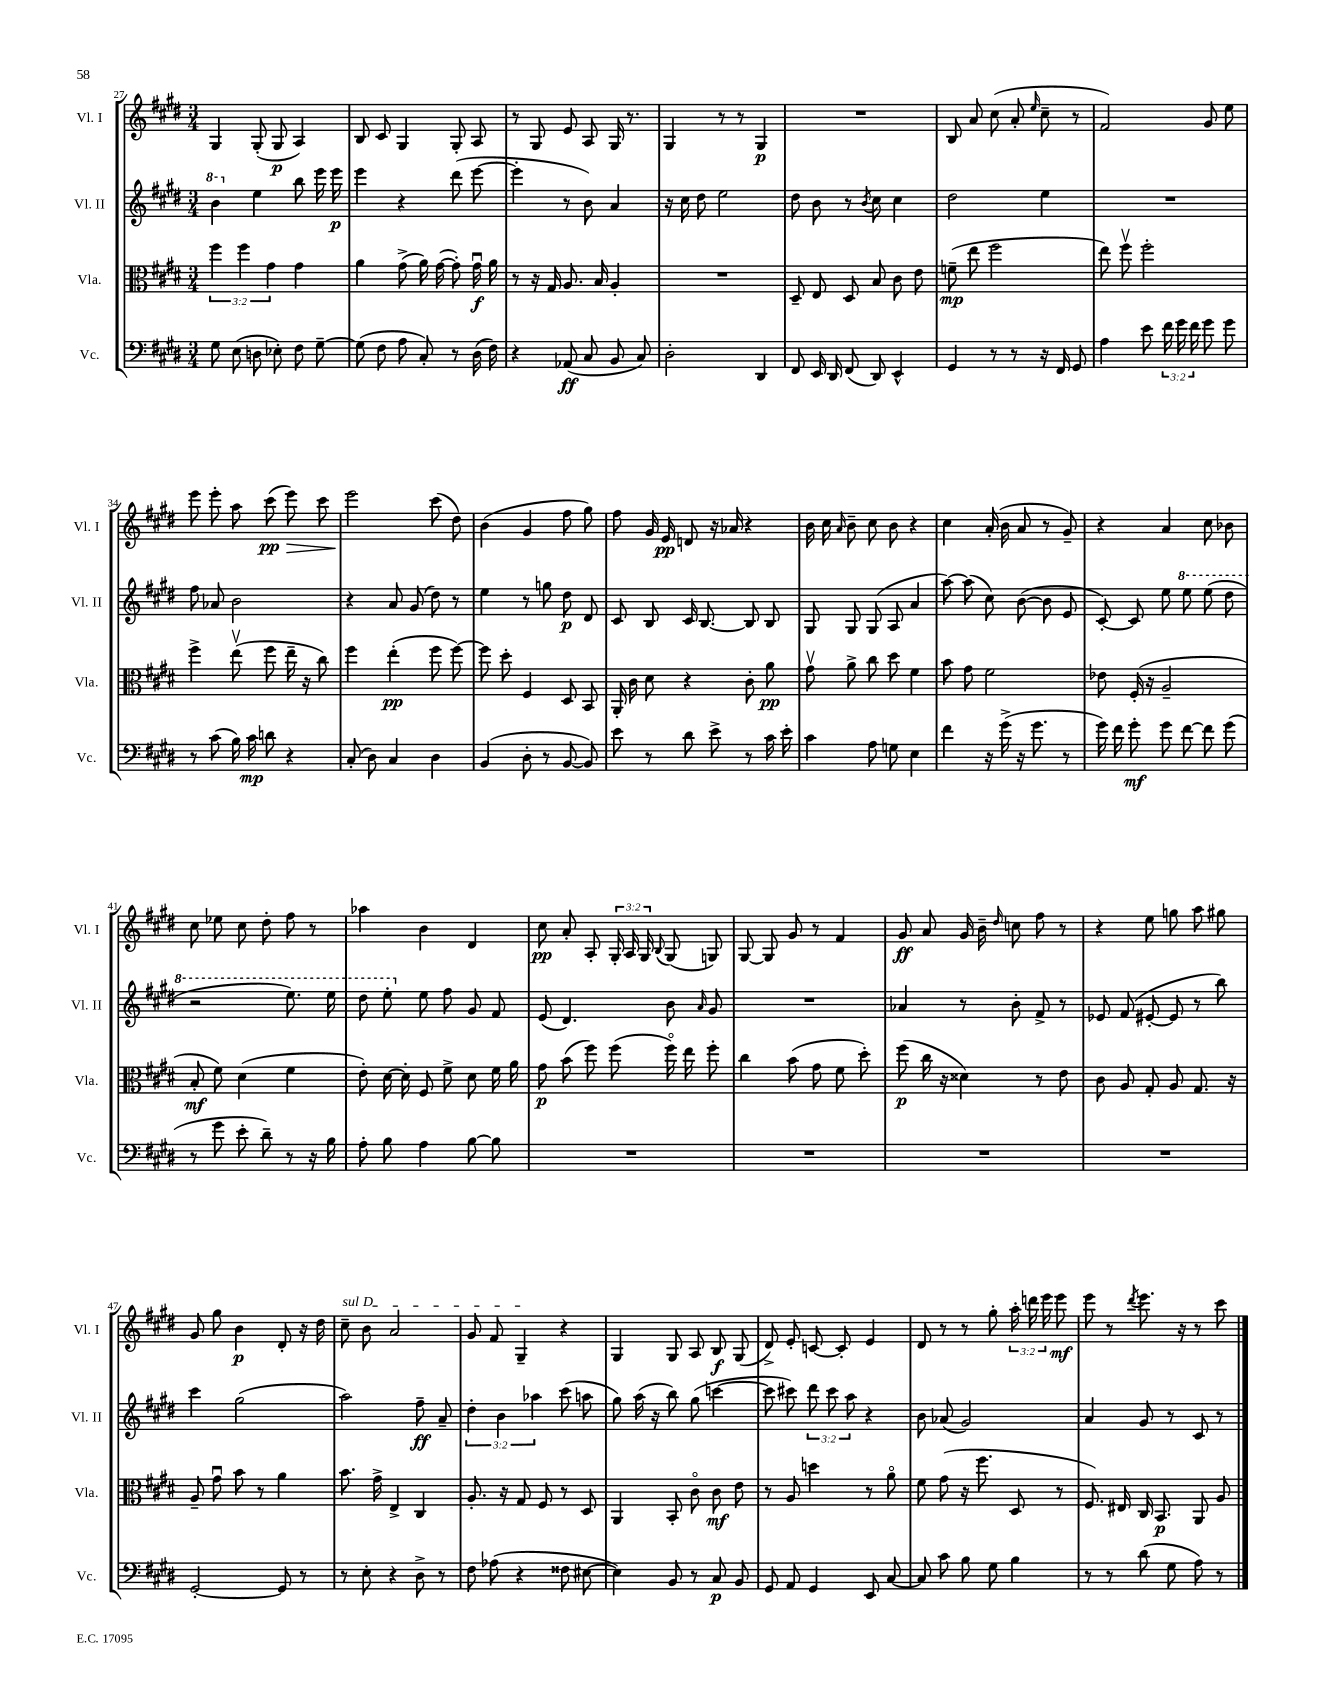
<<
\new StaffGroup <<
\new Staff = "s0" \with { instrumentName = "Vl. I" shortInstrumentName = "Vl. I" } {
    \clef treble \key e \major \numericTimeSignature \time 3/4 \override Staff.TupletNumber.text = #tuplet-number::calc-fraction-text
    \autoBeamOff gis4 gis8-.( gis8\p a4) |
    b8 cis'8 gis4 gis8-. a8 |
    r8 gis8 e'8 a8 gis16 r8. |
    gis4 r8 r8 gis4\p |
    R2. |
    b8 a'8 cis''8( a'8-. \grace { e''16 } cis''8-- r8 |
    fis'2) gis'8 e''8 |
    e'''8 e'''8-. a''8 cis'''8\pp( e'''8\>) cis'''8 |
    e'''2\! cis'''8( dis''8) |
    b'4( gis'4 fis''8 gis''8) |
    fis''8 gis'16 e'16\pp d'8 r16 aes'16 r4 |
    b'16 cis''16 \grace { a'16 } b'8-- cis''8 b'8 r4 |
    cis''4 a'16-.( b'16 a'8 r8 gis'8--) |
    r4 a'4 cis''8 bes'8 |
    cis''8 ees''8 cis''8 dis''8-. fis''8 r8 |
    aes''4 b'4 dis'4 |
    cis''8\pp a'8-. a8-. \tuplet 3/2 { gis16-. a16 gis16 } \appoggiatura { b8 } gis8( g8) |
    gis8~ gis8 gis'8 r8 fis'4 |
    gis'8\ff a'8 gis'16 b'16-- \grace { dis''16 } c''8 fis''8 r8 |
    r4 e''8 g''8 a''8 gis''8 |
    gis'8 gis''8 b'4\p dis'8-. r16 dis''16 |
    \once \override TextSpanner.bound-details.left.text = \markup { \italic "sul D" } cis''8--\startTextSpan b'8 a'2 |
    gis'8 fis'8 gis4--\stopTextSpan r4 |
    gis4 gis8 a8 b8\f gis8( |
    dis'8->) e'8-. c'8~ c'8-. e'4 |
    dis'8 r8 r8 gis''8-. \tuplet 3/2 { a''16-. d'''16 e'''16 } e'''8\mf |
    e'''8 r8 \acciaccatura { dis'''8 } e'''8. r16 r8 cis'''8 \bar "|." |
}
\new Staff = "s1" \with { instrumentName = "Vl. II" shortInstrumentName = "Vl. II" } {
    \clef treble \key e \major \numericTimeSignature \time 3/4 \override Staff.TupletNumber.text = #tuplet-number::calc-fraction-text
    \autoBeamOff \ottava #1 b''4 \ottava #0 e''4 b''8 e'''16 e'''16\p |
    e'''4 r4 dis'''8( e'''8~ |
    e'''4-. r8 b'8) a'4 |
    r16 cis''16 dis''8 e''2 |
    dis''8 b'8 r8 \acciaccatura { b'8 } cis''8 cis''4 |
    dis''2 e''4 |
    R2. |
    fis''8 aes'8 b'2 |
    r4 a'8 gis'8( dis''8) r8 |
    e''4 r8 g''8 dis''8\p dis'8 |
    cis'8 b8 cis'16 b8.~ b8 b8 |
    gis8 gis8 gis8( a8 a'4 |
    a''8~) a''8( cis''8) b'8~( b'8 e'8 |
    cis'8~-.) cis'8 e''8 \ottava #1 e'''8 e'''8( dis'''8 |
    r2 e'''8.) e'''16 |
    dis'''8 e'''8-. \ottava #0 e''8 fis''8 gis'8 fis'8 |
    e'8( dis'4.) b'8 \grace { a'16 } gis'8 |
    R2. |
    aes'4 r8 b'8-. fis'8-> r8 |
    ees'8 fis'8( eis'8~-. eis'8 r8 b''8) |
    cis'''4 gis''2( |
    a''2) fis''8--\ff a'8-- |
    \tuplet 3/2 { dis''4-. b'4 aes''4 } cis'''8( a''8 |
    gis''8) a''16( r16 b''8) gis''8( c'''4~ |
    c'''8 cis'''8) \tuplet 3/2 { dis'''8 cis'''8 a''8 } r4 |
    b'8 aes'8( gis'2) |
    a'4 gis'8 r8 cis'8 r8 \bar "|." |
}
\new Staff = "s2" \with { instrumentName = "Vla." shortInstrumentName = "Vla." } {
    \clef alto \key e \major \numericTimeSignature \time 3/4 \override Staff.TupletNumber.text = #tuplet-number::calc-fraction-text
    \autoBeamOff \tuplet 3/2 { fis''4 fis''4 gis'4 } gis'4 |
    a'4 gis'8->( a'16) gis'16~( gis'8-.) gis'16\downbow\f a'16 |
    r8 r16 gis16 a8. b16 a4-. |
    R2. |
    dis8-- e8 dis8 b8 cis'8 e'8 |
    f'8--\mp( e''8 fis''2 |
    e''8) fis''8\upbow fis''2-. |
    fis''4-> e''8\upbow( fis''8 e''16-- r16 cis''8) |
    fis''4 e''4-.\pp( fis''8 fis''8~) |
    fis''8 dis''8-. fis4 dis8 b,8 |
    a,16-. cis'16 dis'8 r4 cis'8-. a'8\pp |
    gis'8\upbow a'8-> cis''8 dis''8 fis'4 |
    b'8 gis'8 fis'2 |
    ees'8 fis16-.( r16 a2-- |
    b8-.\mf fis'8) dis'4( fis'4 |
    e'8-.) dis'16~ dis'16-. fis8 fis'8-> dis'8 fis'16 a'16 |
    gis'8\p b'8( fis''8) fis''8( fis''16\flageolet) e''16 fis''8-. |
    cis''4 b'8( gis'8 fis'8 dis''8-.) |
    fis''8\p( cis''16 r16 disis'4) r8 e'8 |
    cis'8 a8 gis8-. a8 gis8. r16 |
    a8-- gis'8\downbow b'8 r8 a'4 |
    b'8. gis'16-> e4-> cis4 |
    a8.-. r16 gis8 fis8 r8 dis8 |
    a,4 b,8-. cis'8\flageolet cis'8\mf e'8 |
    r8 a8 d''4 r8 a'8\flageolet |
    fis'8 gis'8( r16 fis''8. dis8 r8 |
    fis8.) eis16 cis16 b,8.\p a,8 a8 \bar "|." |
}
\new Staff = "s3" \with { instrumentName = "Vc." shortInstrumentName = "Vc." } {
    \clef bass \key e \major \numericTimeSignature \time 3/4 \override Staff.TupletNumber.text = #tuplet-number::calc-fraction-text
    \autoBeamOff gis8 e8( d8 ees8-.) fis8 gis8~-- |
    gis8( fis8 a8 cis8-.) r8 dis16( fis16) |
    r4 aes,8\ff( cis8 b,8 cis8) |
    dis2-. dis,4 |
    fis,8 e,16 dis,16 fis,8( dis,8) e,4-^ |
    gis,4 r8 r8 r16 fis,16 gis,8 |
    a4 e'8 \tuplet 3/2 { fis'16 gis'16 fis'16 } gis'8 gis'8 |
    r8 cis'8( b16) cis'16\mp d'8 r4 |
    cis8-.( dis8) cis4 dis4 |
    b,4( dis8-. r8 b,8~ b,8) |
    e'8 r8 dis'8 e'8-> r8 cis'16 e'16-. |
    cis'4 a8 g8 e4 |
    fis'4 r16 gis'16->( r16 gis'8. r8 |
    gis'16) fis'16 gis'8-.\mf gis'8 fis'8~ fis'8 gis'8( |
    r8 gis'8 e'8-. dis'8--) r8 r16 b16 |
    a8-. b8 a4 b8~ b8 |
    R2. |
    R2. |
    R2. |
    R2. |
    gis,2~-. gis,8 r8 |
    r8 e8-. r4 dis8-> r8 |
    fis8 aes8( r4 fisis8 eis8~ |
    eis4) b,8 r8 cis8\p b,8 |
    gis,8 a,8 gis,4 e,8 cis8~ |
    cis8 cis'8 b8 gis8 b4 |
    r8 r8 dis'8( gis8 a8) r8 \bar "|." |
}
>>
>>
\layout { \context { \Score currentBarNumber = #27 } }
